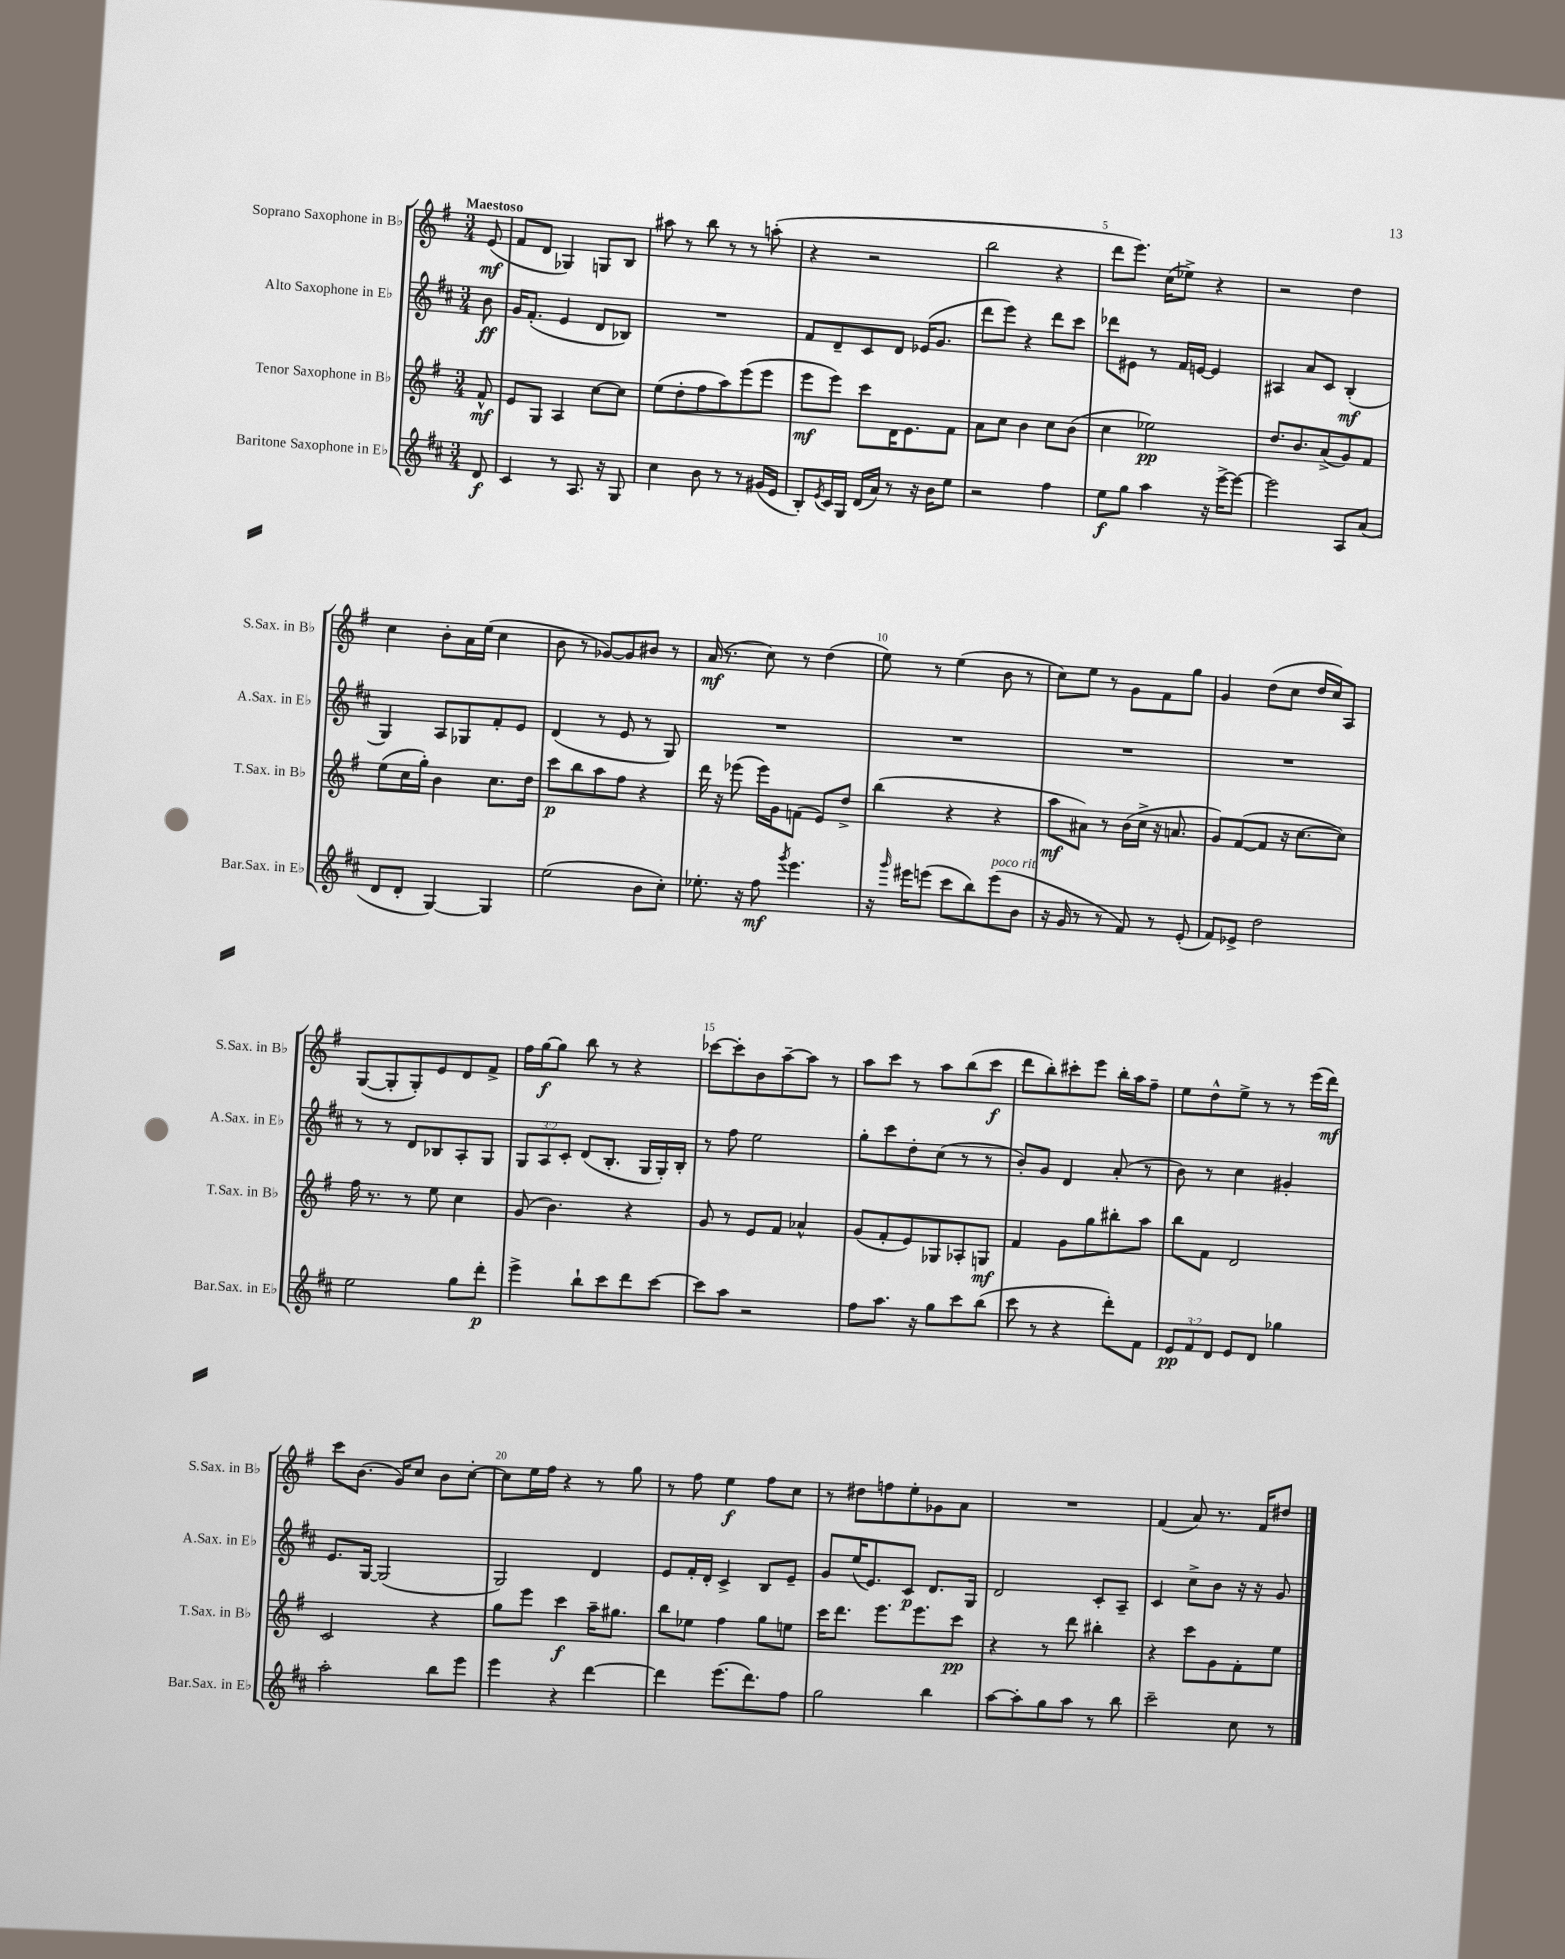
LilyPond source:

<<
\new StaffGroup <<
\new Staff = "s0" \with { instrumentName = "Soprano Saxophone in Bb" shortInstrumentName = "S.Sax. in Bb" } {
    \clef treble \key g \major \numericTimeSignature \time 3/4 \partial 8 \tempo "Maestoso"
    e'8\mf( |
    fis'8 d'8 ges4) g8 b8 |
    ais''8 r8 b''8 r8 r8 a''8-.( |
    r4 r2 |
    b''2 r4 |
    d'''8 e'''8.) c''16( ees''8->) r4 |
    r2 d''4 |
    c''4 b'8-. a'16 e''16( c''4 |
    b'8 r8 ges'8~) ges'8 bis'8 r8 |
    a'16\mf( r8. c''8) r8 d''4( |
    e''8) r8 e''4( b'8 r8 |
    c''8) e''8 r8 g'8 fis'8 g''8 |
    g'4 d''8( c''8 d''16 c''16) a8 |
    g8~( g8-. g8-.) e'8 d'8 fis'8-> |
    fis''16 g''16~\f g''8 b''8 r8 r4 |
    ces'''8~ ces'''8-. b'8 a''8~-- a''8 r8 |
    a''8 c'''8 r8 a''8 b''8( c'''8\f |
    d'''8 b''8-.) cis'''8-. e'''8 b''16-. a''16 fis''8-- |
    e''8 d''8-^ e''8-> r8 r8 e'''16( d'''16\mf) |
    c'''8 b'8.( g'16) c''8 b'8 c''8~-. |
    c''8 e''16 fis''16 r4 r8 g''8 |
    r8 fis''8 e''4\f fis''8 c''8 |
    r8 dis''8 f''8 e''8-. ges'8 a'8 |
    R2. |
    fis'4( a'8) r8. fis'16 dis''8 \bar "|." |
}
\new Staff = "s1" \with { instrumentName = "Alto Saxophone in Eb" shortInstrumentName = "A.Sax. in Eb" } {
    \clef treble \key d \major \numericTimeSignature \time 3/4 \override Staff.TupletNumber.text = #tuplet-number::calc-fraction-text \partial 8
    b'8\ff |
    g'16 fis'8.-.( e'4 d'8 bes8) |
    R2. |
    fis'8 d'8-- cis'8 d'8 ees'16( g'8. |
    d'''8 e'''8) r4 d'''8 cis'''8 |
    des'''8 eis'8 r8 fis'16 e'16~ e'4 |
    ais4 a'8 cis'8 b4-.\mf( |
    g4) a8 ges8 fis'8-. e'8 |
    d'4( r8 e'8 r8 g8) |
    R2. |
    R2. |
    R2. |
    R2. |
    r8 r8 d'8 bes8 a8-. g8 |
    \tuplet 3/2 { g8 a8 cis'8-. } d'8( b8.-. g16 g16-.) b16-. |
    r8 fis''8 e''2 |
    g''8-. cis'''8 d''8-. cis''8( r8 r8 |
    b'8-.) g'8 d'4 a'8-.( r8 |
    b'8) r8 cis''4 gis'4-. |
    e'8. g16~ g2( |
    g2) d'4 |
    e'8 fis'16-. d'16-. cis'4-> b8 e'8-- |
    g'8 e''16( e'8.) cis'8\p d'8. g16 |
    d'2 cis'8-. a8-- |
    cis'4 cis''8-> b'8 r16 r16 g'8 \bar "|." |
}
\new Staff = "s2" \with { instrumentName = "Tenor Saxophone in Bb" shortInstrumentName = "T.Sax. in Bb" } {
    \clef treble \key g \major \numericTimeSignature \time 3/4 \partial 8
    fis'8-^\mf |
    e'8 g8 a4 c''8~ c''8 |
    e''8( d''8-. fis''8 a''8) e'''8( e'''8 |
    e'''8\mf e'''8) c'''8 d'16 e'8. fis'8 |
    a'8 c''8 b'4 c''8 b'8( |
    c''4 ees''2\pp) |
    d''8. b'8. a'8->( g'8) fis'8 |
    e''8( c''16 g''16-.) b'4 c''8. d''16 |
    c'''8\p b''8 a''8 fis''8 r4 |
    d'''16 r16 ees'''8( ees'''16) g'16 f'8( e'8) d''8-> |
    b''4( r4 r4 |
    a''8\mf ais'8) r8 b'16( c''16-> r16 a'8. |
    g'8) fis'8~( fis'8 r16 c''8.~ c''8) |
    fis''16 r8. r8 e''8 c''4 |
    g'8( b'4.) r4 |
    g'8 r8 e'8 fis'8 aes'4-^ |
    g'8( fis'8-. e'8) ges8 aes8-. g8\mf |
    fis'4 g'8 g''8 bis''8-. a''8 |
    b''8 fis'8 d'2 |
    c'2 r4 |
    g''8 e'''8 c'''4\f a''16-- gis''8. |
    b''8 ees''8 fis''4 g''8 e''8 |
    c'''16 d'''8. e'''8. e'''8. c'''8\pp |
    r4 r8 d'''8 bis''4-. |
    r4 c'''8 g'8 fis'8-. e''8 \bar "|." |
}
\new Staff = "s3" \with { instrumentName = "Baritone Saxophone in Eb" shortInstrumentName = "Bar.Sax. in Eb" } {
    \clef treble \key d \major \numericTimeSignature \time 3/4 \override Staff.TupletNumber.text = #tuplet-number::calc-fraction-text \partial 8
    d'8\f |
    cis'4 r8 a8. r16 g8 |
    cis''4 b'8 r8 r8 gis'16( e'16 |
    b8-.) \acciaccatura { e'8 } cis'16 g16 d'16( a'16) r8 r16 b'16 e''8 |
    r2 fis''4 |
    e''8\f g''8 a''4 r16 e'''16~-> e'''8~ |
    e'''2 a8 a'8( |
    d'8 d'8-. g4~) g4 |
    e''2( b'8 cis''8-.) |
    ees''8.-. r16 fis''8\mf \acciaccatura { g'''8 } e'''4. |
    r16 \grace { g'''16 } eis'''16 e'''8( cis'''8 b''8) e'''8^\markup { \italic "poco rit." }( b'8 |
    r16 g'16 r8 r8 fis'8) r8 e'8-.( |
    fis'8) ees'8-> d''2 |
    e''2 g''8 d'''8-.\p |
    e'''4-> b''8-! cis'''8 d'''8 cis'''8~ |
    cis'''8 a''8 r2 |
    fis''8 a''8. r16 g''8 cis'''8 b''8( |
    cis'''8 r8 r4 d'''8-.) fis'8 |
    \tuplet 3/2 { e'8\pp fis'8 d'8 } e'8 d'8 ges''4 |
    a''2-. b''8 e'''8 |
    e'''4 r4 d'''4~ |
    d'''4 e'''8.( d'''8.) fis''8 |
    g''2 b''4 |
    a''8~ a''8-. g''8 a''8 r8 b''8 |
    cis'''2-- cis''8 r8 \bar "|." |
}
>>
>>
\layout { \context { \Score \override BarNumber.break-visibility = ##(#f #t #t) barNumberVisibility = #(every-nth-bar-number-visible 5) } }
